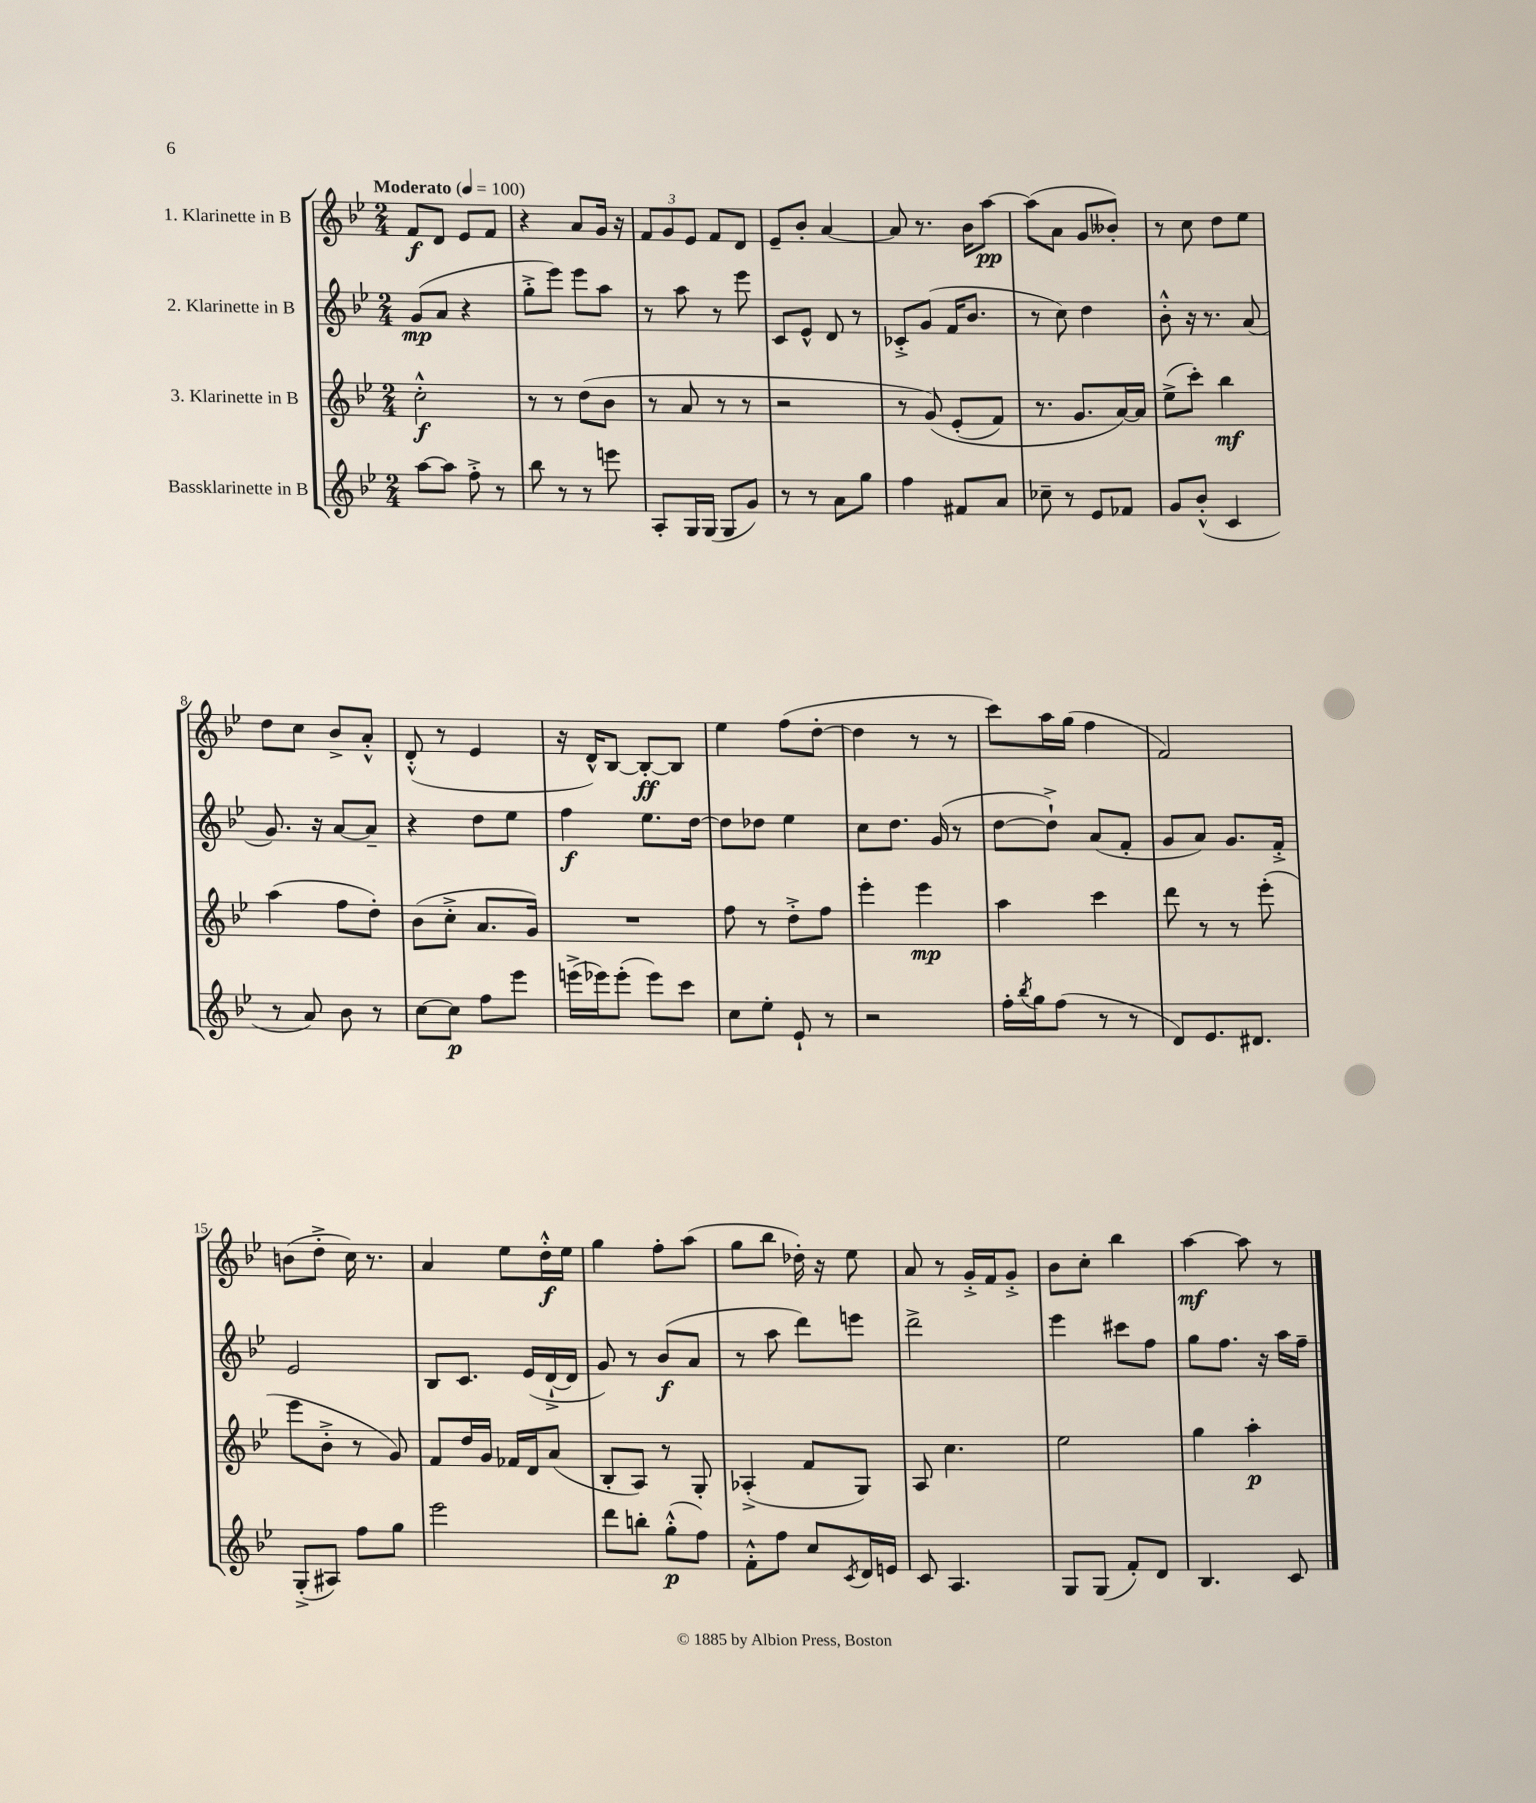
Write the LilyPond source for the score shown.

<<
\new StaffGroup <<
\new Staff = "s0" \with { instrumentName = "1. Klarinette in B" } {
    \clef treble \key bes \major \numericTimeSignature \time 2/4 \tempo "Moderato" 4 = 100
    f'8\f d'8 ees'8 f'8 |
    r4 a'8 g'16 r16 |
    \tuplet 3/2 { f'8 g'8 ees'8 } f'8 d'8 |
    ees'8-- bes'8-. a'4~ |
    a'8 r8. bes'16 a''8~\pp |
    a''8( a'8 g'8 beses'8-.) |
    r8 c''8 d''8 ees''8 |
    d''8 c''8 bes'8-> a'8-.-^ |
    d'8-.-^( r8 ees'4 |
    r16 d'16-^) bes8~ bes8~-.\ff bes8 |
    ees''4 f''8( d''8~-. |
    d''4 r8 r8 |
    c'''8) a''16 g''16( f''4 |
    f'2) |
    b'8( d''8-.-> c''16) r8. |
    a'4 ees''8 d''16-.-^\f ees''16 |
    g''4 f''8-. a''8( |
    g''8 bes''8 des''16-.) r16 ees''8 |
    a'8 r8 g'16-.-> f'16 g'8-.-> |
    bes'8 c''8-. bes''4 |
    a''4~\mf a''8 r8 \bar "|." |
}
\new Staff = "s1" \with { instrumentName = "2. Klarinette in B" } {
    \clef treble \key bes \major \numericTimeSignature \time 2/4
    g'8\mp( a'8 r4 |
    g''8-.-> ees'''8) ees'''8 a''8 |
    r8 a''8 r8 ees'''8 |
    c'8 ees'8-^ d'8 r8 |
    ces'8-.-> g'8( f'16 bes'8. |
    r8 c''8) d''4 |
    bes'8-.-^ r16 r8. a'8( |
    g'8.) r16 a'8~ a'8-- |
    r4 d''8 ees''8 |
    f''4\f ees''8. d''16~ |
    d''8 des''8 ees''4 |
    c''8 d''8. g'16( r8 |
    d''8~ d''8-!->) a'8( f'8-. |
    g'8 a'8) g'8. f'16-.-> |
    ees'2 |
    bes8 c'8. ees'16( d'16~-!-> d'16 |
    g'8) r8 bes'8\f( a'8 |
    r8 a''8 d'''8) e'''8 |
    d'''2-> |
    ees'''4 cis'''8 f''8 |
    g''8 f''8. r16 a''16 f''16-- \bar "|." |
}
\new Staff = "s2" \with { instrumentName = "3. Klarinette in B" } {
    \clef treble \key bes \major \numericTimeSignature \time 2/4
    c''2-.-^\f |
    r8 r8 d''8( bes'8 |
    r8 a'8 r8 r8 |
    r2 |
    r8 g'8)\( ees'8-.( f'8) |
    r8. g'8. a'16~\) a'16 |
    ees''8->( c'''8-.) bes''4\mf |
    a''4( f''8 d''8-.) |
    bes'8( c''8-.-> a'8. g'16) |
    R2 |
    f''8 r8 d''8-.-> f''8 |
    ees'''4-. ees'''4\mp |
    a''4 c'''4 |
    d'''8 r8 r8 ees'''8-.( |
    ees'''8 bes'8-.-> r8 g'8) |
    f'8 d''16 g'16 fes'16 d'16 a'8( |
    bes8-. a8) r8 g8-. |
    aes4-.->( f'8 g8) |
    a8 c''4. |
    ees''2 |
    g''4 a''4-.\p \bar "|." |
}
\new Staff = "s3" \with { instrumentName = "Bassklarinette in B" } {
    \clef treble \key bes \major \numericTimeSignature \time 2/4
    a''8~ a''8 f''8-.-> r8 |
    bes''8 r8 r8 e'''8 |
    a8-. g16 g16( g8 g'8) |
    r8 r8 a'8 g''8 |
    f''4 fis'8 a'8 |
    ces''8-- r8 ees'8 fes'8 |
    g'8 bes'8-.-^( c'4 |
    r8 a'8) bes'8 r8 |
    c''8~ c''8\p f''8 ees'''8 |
    e'''16->( ees'''16) ees'''8-.( ees'''8) c'''8 |
    c''8 ees''8-. ees'8-! r8 |
    r2 |
    f''16-. \acciaccatura { bes''8 } g''16 f''8( r8 r8 |
    d'8) ees'8. dis'8. |
    g8-.->( ais8) f''8 g''8 |
    ees'''2 |
    d'''8 b''8-. g''8-.-^\p( f''8) |
    f'8-.-^ f''8 c''8 \acciaccatura { c'8 } d'16 e'16 |
    c'8 a4. |
    g8 g8( f'8-.) d'8 |
    bes4. c'8 \bar "|." |
}
>>
>>
